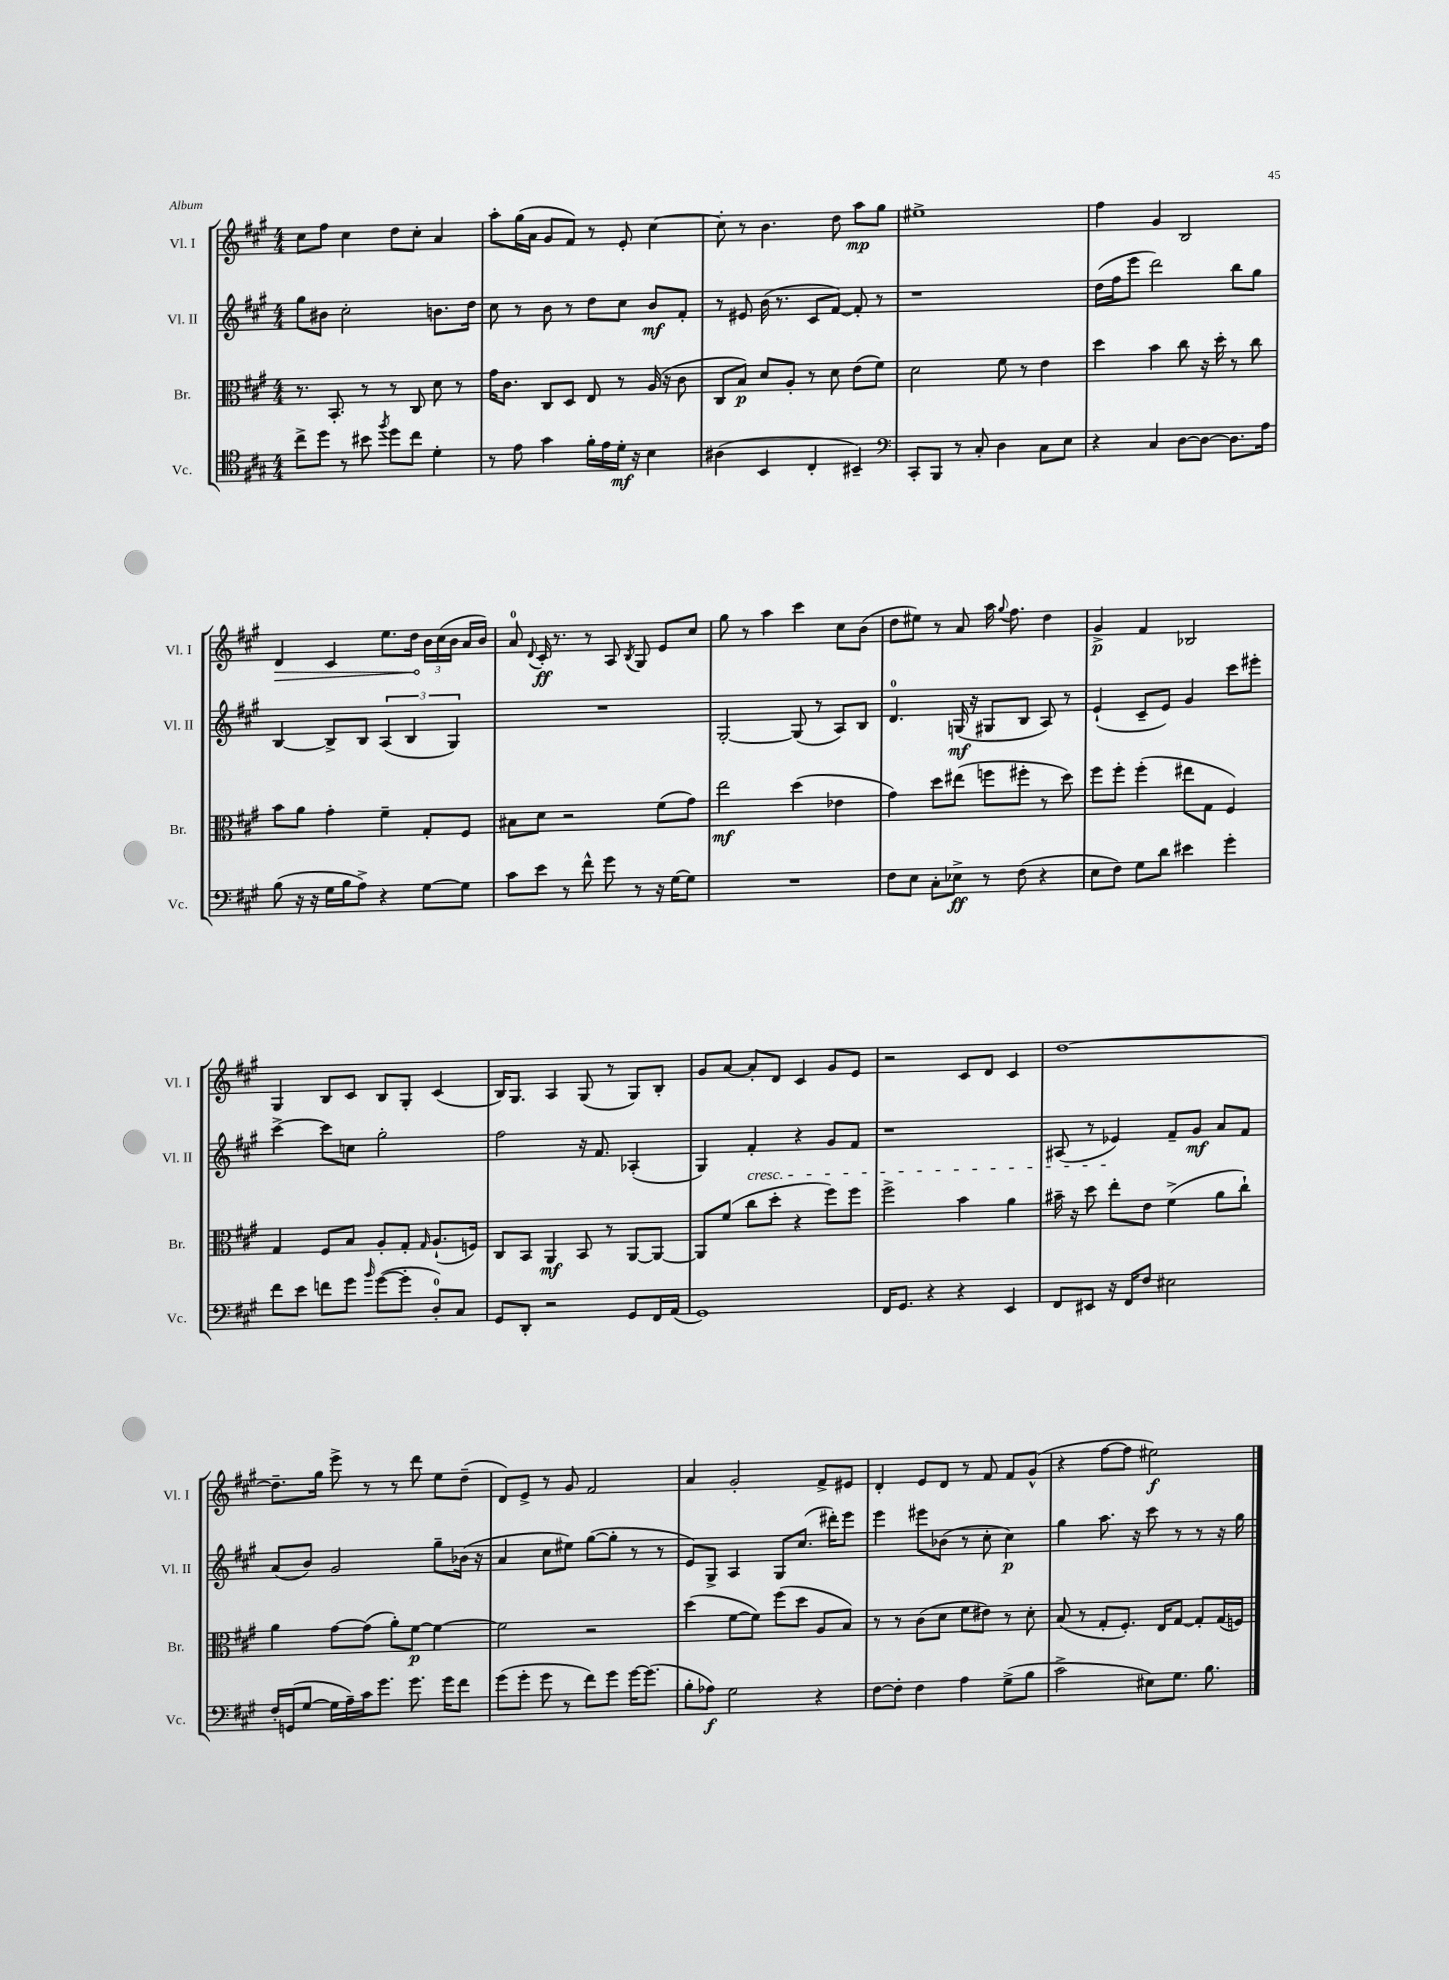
<<
\new StaffGroup <<
\new Staff = "s0" \with { instrumentName = "Vl. I" shortInstrumentName = "Vl. I" } {
    \clef treble \key a \major \numericTimeSignature \time 4/4
    \autoBeamOff cis''8[ fis''8] cis''4 d''8[ cis''8]-. a'4 |
    a''8[-. gis''16( a'16] gis'8[ fis'8]) r8 e'8-. cis''4~ |
    cis''8-. r8 b'4. d''8 a''8[\mp gis''8] |
    eis''1-> |
    fis''4 gis'4 b2 |
    \once \override Hairpin.circled-tip = ##t d'4\> cis'4 e''8.[ d''16]\! \tuplet 3/2 { b'16[ cis''16( b'16] } a'16[ b'16]) |
    a'8-0 \appoggiatura { d'8 } cis'16-.\ff r8. r8 a8 \acciaccatura { b8 } gis8 e'8[ cis''8] |
    gis''8 r8 a''4 cis'''4 cis''8[ b'8]( |
    d''8[ eis''8]) r8 a'8 a''16 \appoggiatura { gis''8 } fis''8. d''4 |
    gis'4->\p fis'4 bes2 |
    gis4 b8[ cis'8] b8[ gis8]-. cis'4( |
    b16[) gis8.] a4 gis8( r8 gis8[) b8]-. |
    gis'8[ a'8]~ a'8[-. d'8] cis'4 gis'8[ e'8] |
    r2 cis'8[ d'8] cis'4 |
    d''1~ |
    d''8.[-- gis''16] e'''8-> r8 r8 d'''8 e''8[ d''8]--( |
    d'8[) e'8]-> r8 gis'8 fis'2 |
    a'4 gis'2-. fis'8[-> eis'8] |
    d'4-. e'8[ d'8] r8 fis'8 fis'8[ gis'8]-^( |
    r4 fis''8[~ fis''8] eis''2\f) \bar "|." |
}
\new Staff = "s1" \with { instrumentName = "Vl. II" shortInstrumentName = "Vl. II" } {
    \clef treble \key a \major \numericTimeSignature \time 4/4
    \autoBeamOff gis''8[ bis'8] cis''2-. b'8.[ d''16] |
    cis''8 r8 b'8 r8 d''8[ cis''8] b'8[\mf fis'8]-. |
    r8 eis'8 b'16( r8. cis'8[ fis'8]~) fis'8-. r8 |
    r1 |
    d''16[( fis''16 e'''8] d'''2) b''8[ gis''8] |
    b4~ b8[-> b8] \tuplet 3/2 { a4( b4 gis4) } |
    R1 |
    gis2~-. gis8( r8 a8[) b8] |
    d'4.-0 g16\mf( r16 gis8[ b8] a8) r8 |
    e'4-!( cis'8[-- e'8]) gis'4 cis'''8[ eis'''8]-. |
    cis'''4~-> cis'''8[ c''8] gis''2-. |
    fis''2 r16 fis'8. aes4-.( |
    gis4) fis'4-.\cresc r4 gis'8[ fis'8] |
    r1 |
    ais8( r8 ees'4\!) fis'8[-- gis'8]\mf a'8[ fis'8] |
    a'8[( b'8]) gis'2 gis''8[-- bes'16]( r16 |
    a'4 cis''8[ eis''8]) gis''8[~( gis''8]-. r8 r8 |
    e'8[) gis8]-> a4 gis8[ cis''8.]( dis'''16[-.) e'''8] |
    e'''4 eis'''8[ bes'8]( r8 cis''8-. cis''4\p) |
    gis''4 a''8. r16 cis'''8 r8 r8 r16 gis''16 \bar "|." |
}
\new Staff = "s2" \with { instrumentName = "Br." shortInstrumentName = "Br." } {
    \clef alto \key a \major \numericTimeSignature \time 4/4
    \autoBeamOff r8. b,8.-. r8 r8 cis8 d'8 r8 |
    gis'16[ cis'8.] cis8[ d8] e8 r8 a16( r16 cis'8 |
    cis8[ b8]\p) d'8[ a8]-. r8 d'8 e'8[( fis'8]) |
    d'2 fis'8 r8 e'4 |
    d''4 b'4 cis''8 r16 d''16-. r8 cis''8 |
    b'8[ a'8] gis'4-. fis'4-- gis8[-. fis8] |
    bis8[ d'8] r2 fis'8[( gis'8]) |
    e''2\mf d''4( ees'4 |
    gis'4) d''8[ eis''8]( f''8[ fis''8]-. r8 d''8) |
    fis''8[ fis''8]-. fis''4-.( eis''8[ gis8] fis4) |
    gis4 fis8[ b8] a8[-. gis8]-. \grace { gis16 } a8.[-!( f16]) |
    cis8[ b,8] a,4\mf b,8 r8 a,8[~ a,8]~ |
    a,8[ fis'8]( cis''8[ d''8]-. r4 fis''8[) fis''8] |
    fis''2-> b'4 a'4 |
    bis'16-- r16 d''8 e''8[-. e'8] fis'4->( a'8[ cis''8]-!) |
    a'4 gis'8[~ gis'8]( a'8[-.) fis'8]~\p fis'4~ |
    fis'2 r2 |
    d''4( fis'8[~ fis'8]) fis''8[( d''8] a8[ b8]) |
    r8 r8 cis'8[( d'8] fis'8[ eis'8]) r8 d'8-. |
    b8( r8 gis8[-. fis8.]-.) e16[ gis8]~ gis8[-. gis16( f16]) \bar "|." |
}
\new Staff = "s3" \with { instrumentName = "Vc." shortInstrumentName = "Vc." } {
    \clef tenor \key a \major \numericTimeSignature \time 4/4
    \autoBeamOff cis''8[-> d''8] r8 bis'8 \acciaccatura { fis''8 } d''8[ cis''8] d'4-. |
    r8 e'8 gis'4 fis'16[-. e'16 d'16]-.\mf r16 b4 |
    ais4( b,4 cis4-. bis,4--) |
    \clef bass cis,8[-. b,,8] r8 cis8-. d4 cis8[ e8] |
    r4 cis4 d8[~ d8]~ d8.[ a16] |
    b8( r16 r16 gis16[ b16 a8]->) r4 gis8[~ gis8] |
    cis'8[ e'8] r8 fis'8-^ gis'8 r8 r16 gis16[~ gis8] |
    R1 |
    fis8[ e8] cis8[-. ees8]->\ff r8 fis8( r4 |
    e8[ fis8]) gis8[ d'8] eis'4 gis'4-. |
    fis'8[ e'8] f'8[ gis'8] \grace { b'16 } gis'8[~( gis'8]-. d8[-0-.) cis8] |
    gis,8[ d,8]-. r2 gis,8[ fis,16 a,16]( |
    gis,1) |
    fis,16[ gis,8.] r4 r4 e,4 |
    fis,8[ eis,8] r16 fis,16[ fis8] eis2 |
    fis16[-. g,16( gis8]~ gis16[ a16--) cis'16 gis'8.] gis'8. gis'16[ fis'8] |
    gis'8[( gis'8]-. gis'8 r8 fis'8[) gis'8] gis'16[~ gis'8.]( |
    b8[-. aes8]\f) gis2 r4 |
    fis8[~ fis8]-. fis4 a4 gis8[->( b8] |
    cis'2-> eis8[) gis8.] b8. \bar "|." |
}
>>
>>
\layout { \context { \Score \remove "Bar_number_engraver" } }
